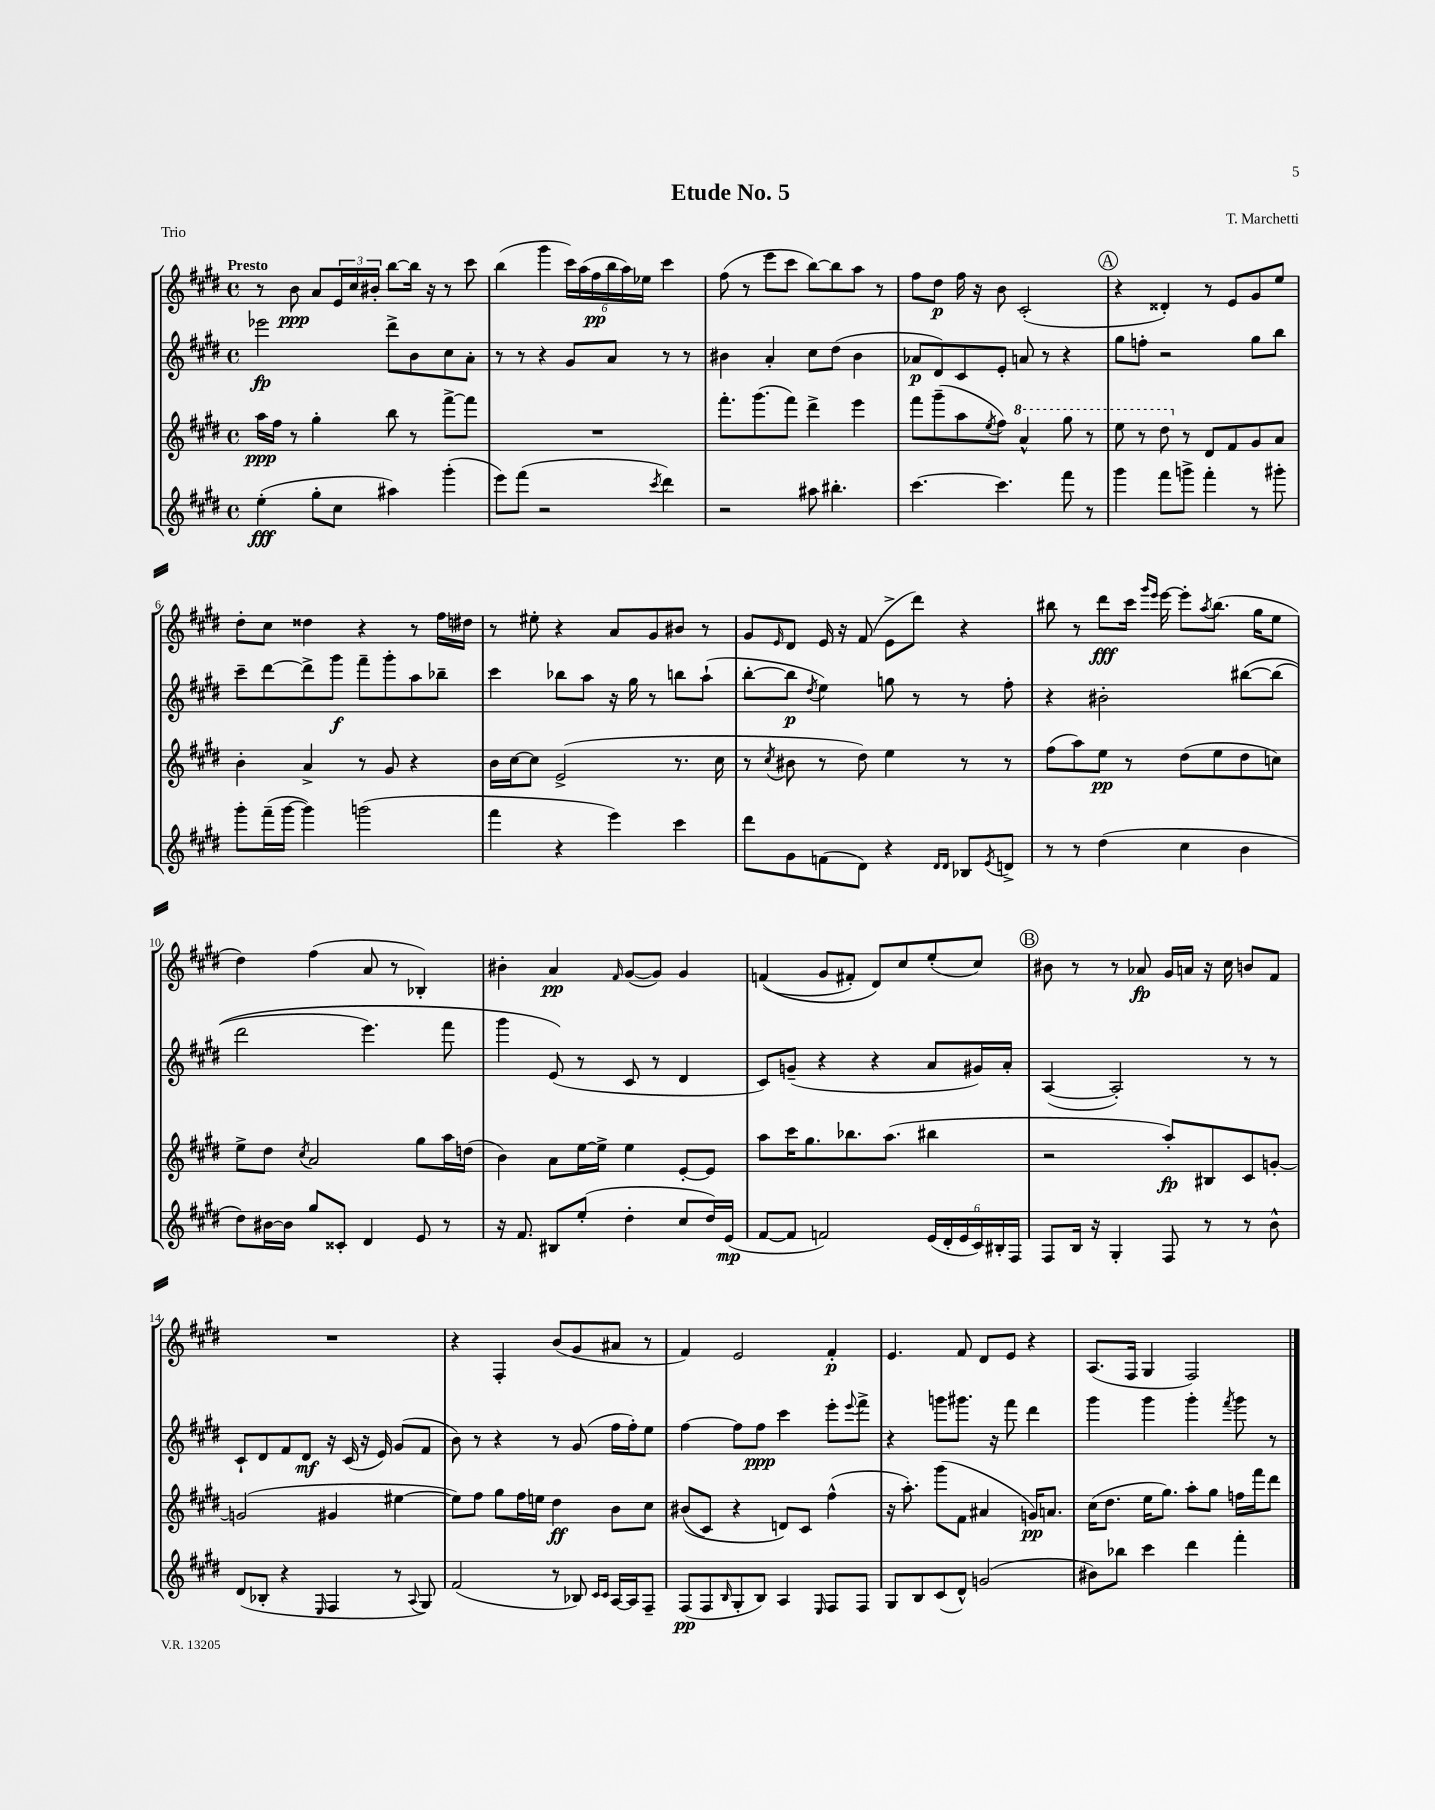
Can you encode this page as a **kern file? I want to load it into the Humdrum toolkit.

**kern	**kern	**kern	**kern
*staff4	*staff3	*staff2	*staff1
*clefG2	*clefG2	*clefG2	*clefG2
*k[f#c#g#d#]	*k[f#c#g#d#]	*k[f#c#g#d#]	*k[f#c#g#d#]
*M4/4	*M4/4	*M4/4	*M4/4
*met(c)	*met(c)	*met(c)	*met(c)
(4ee'	16aa	2eee-	8r
.	16ff#	.	.
.	8r	.	8b
8gg#'	4gg#'	.	8a
8cc#	.	.	24e
.	.	.	24cc#
.	.	.	24b#'
4aa#)	8bb	8ddd#^	[8bb
.	8r	8b	16bb]
.	.	.	16r
(4ggg#'	[8fff#^	8cc#	8r
.	8fff#]	8a'	8ccc#
=	=	=	=
8eee)	1r	8r	(4bb
(8fff#	.	8r	.
2r	.	4r	4ggg#
.	.	8g#	24ccc#)
.	.	.	(24aa
.	.	.	24ff#
.	.	8a	24bb
.	.	.	24aa)
.	.	.	24ee-
8qccc#	.	.	.
4ddd#)	.	8r	4ccc#
.	.	8r	.
=	=	=	=
2r	8.fff#'	4b#	(8ff#
.	.	.	8r
.	(8.ggg#	.	.
.	.	4a'	8eee
.	8fff#)	.	8ccc#
8aa#	4ddd#^	8cc#	[8bb)
4.bb#'	.	(8dd#	8bb]
.	4eee	4b#	8aa
.	.	.	8r
=	=	=	=
[4.ccc#	8fff#	8a-	8ff#
.	(8ggg#~	8d#)	8dd#
.	8aa	8c#	16ff#
.	.	.	16r
.	8qee	.	.
4.ccc#]	8ff#)	8e'	8b
.	4aa^^	8a	(2c#'
.	.	8r	.
8fff#	8ggg#	4r	.
8r	8r	.	.
=	=	=	=
4ggg#	8eee	8gg#	4r
.	8r	8ff'	.
8fff#	8ddd#	2r	4d##')
8ggg^	8r	.	.
4fff#'	8d#	.	8r
.	8f#	.	8e
8r	8g#	8gg#	8g#
8ggg#'	8a	8bb	8ee
=	=	=	=
8ggg#'	4b'	8ccc#~	8dd#'
(16fff#~	.	[8ddd#	8cc#
[16ggg#	.	.	.
4ggg#])	4a^	8ddd#^]	4dd##
.	.	8ggg#	.
(2ggg	8r	8fff#~	4r
.	8g#	8ggg#'	.
.	4r	8aa	8r
.	.	8bb-~	16ff#
.	.	.	16dd#
=	=	=	=
4fff#	16b	4ccc#	8r
.	[16cc#	.	.
.	8cc#]	.	8ee#'
4r	(2e^	8bb-	4r
.	.	8aa	.
4eee)	.	16r	8a
.	.	16gg#	.
.	.	8r	8g#
4ccc#	8.r	8bb	8b#
.	.	(8aa`	8r
.	16cc#	.	.
=	=	=	=
8ddd#	8r	[8bb'	8g#
.	8qcc#	.	16qqe
8g#	8b#	8bb]	8d#
.	.	8qdd#	.
(8f	8r	4ee)	16e
.	.	.	16r
8d#)	8dd#)	.	(8f#
4r	4ee	8gg	8e^
.	.	8r	8ddd#)
16qqd#	.	.	.
16qqd#	.	.	.
8B-	8r	8r	4r
8qe	.	.	.
8d^	8r	8ff#'	.
=	=	=	=
8r	(8ff#	4r	8bb#
8r	8aa)	.	8r
(4dd#	8ee	2b#'	8ddd#
.	8r	.	16ccc#
.	.	.	16qqggg#
.	.	.	16qqeee
.	.	.	[16eee
4cc#	(8dd#	.	8eee']
.	.	.	8qaa
.	8ee	.	(8.bb#
4b	8dd#	&([8bb#	.
.	.	.	16gg#
.	8cc)	(8bb#]	8ee
=	=	=	=
8dd#)	8ee^	2ddd#	4dd#)
[16b#	8dd#	.	.
16b#]	.	.	.
.	8qcc#	.	.
8gg#	2a	.	(4ff#
8c##'	.	.	.
4d#	.	4.eee)	8a
.	.	.	8r
8e	8gg#	.	4B-')
8r	16aa	8fff#	.
.	(16dd	.	.
=	=	=	=
16r	4b)	4ggg#	4b#'
8.f#	.	.	.
8B#	8a	(8e&)	4a
(8ee'	[16ee	8r	.
.	16ee^]	.	.
.	.	.	16qqf#
4dd#'	4ee	8c#	([8g#
.	.	8r	8g#])
8cc#	[8e'	4d#	4g#
16dd#)	8e]	.	.
(16e	.	.	.
=	=	=	=
[8f#	8aa	8c#)	&((4f
8f#]	16ccc#	(8g~	.
.	8.gg#	.	.
2f)	.	4r	8g#
.	8.bb-	.	8f#')
.	.	4r	8d#&)
.	(8.aa	.	.
.	.	.	8cc#
(24e	4bb#	8a	(8ee'
24d#'	.	.	.
24e	.	.	.
24c#)	.	16g#)	8cc#)
24B#'	.	.	.
.	.	16a'	.
24F#	.	.	.
=	=	=	=
8F#	2r	([4A	8b#
16B	.	.	8r
16r	.	.	.
4G#'	.	2A'])	8r
.	.	.	8a-
8F#	8aa')	.	16g#
.	.	.	16a
8r	8B#	.	16r
.	.	.	16cc#
8r	8c#	8r	8b
8b^^	[8g'	8r	8f#
=	=	=	=
(8d#	(2g]	8c#`	1r
8B-'	.	8d#	.
4r	.	8f#	.
.	.	8d#	.
16qqE	.	.	.
4F#	4g#	16r	.
.	.	(16c#	.
.	.	16r	.
.	.	16e)	.
8r	[4ee#	(8g#	.
8qqA	.	.	.
8G#)	.	8f#	.
=	=	=	=
(2f#	8ee#])	8b)	4r
.	8ff#	8r	.
.	8gg#	4r	4F#'
.	16ff#	.	.
.	16ee	.	.
8r	4dd#	8r	(8b
8B-)	.	(8g#	8g#
16qqc#	.	.	.
16qqc#	.	.	.
[16A	8b	16ff#	8a#
16A]	.	16ff#')	.
8F#~	8cc#	8ee	8r
=	=	=	=
(8F#	&((8b#	[4ff#	4f#)
8F#	8c#)	.	.
16qqB	.	.	.
8G#'	4r	8ff#]	2e
8B)	.	8ff#	.
4A	8d&)	4ccc#	.
.	8c#	.	.
16qqE	.	.	.
8F#	(4ff#^^	8eee'	4f#'
.	.	8qqeee	.
8F#	.	8fff#^	.
=	=	=	=
8G#	16r	4r	4.e
.	8.aa')	.	.
8B	.	.	.
(8c#	(8ggg#	8ggg	.
8d#^^)	8f#	8.ggg#	8f#
(2g	4a#	.	8d#
.	.	16r	.
.	.	8fff#	8e
.	16g)	4ddd#	4r
.	8.a	.	.
=	=	=	=
8b#)	(16cc#	4ggg#	(8.A
.	8.dd#	.	.
8bb-	.	.	.
.	.	.	16F#
4ccc#	16ee	4ggg#	4G#
.	8.gg#)	.	.
4ddd#	8aa'	4ggg#'	2F#)
.	8gg#	.	.
.	.	8qfff#	.
4fff#'	16ff	8ggg#	.
.	16fff#	.	.
.	8ddd#	8r	.
==	==	==	==
*-	*-	*-	*-
